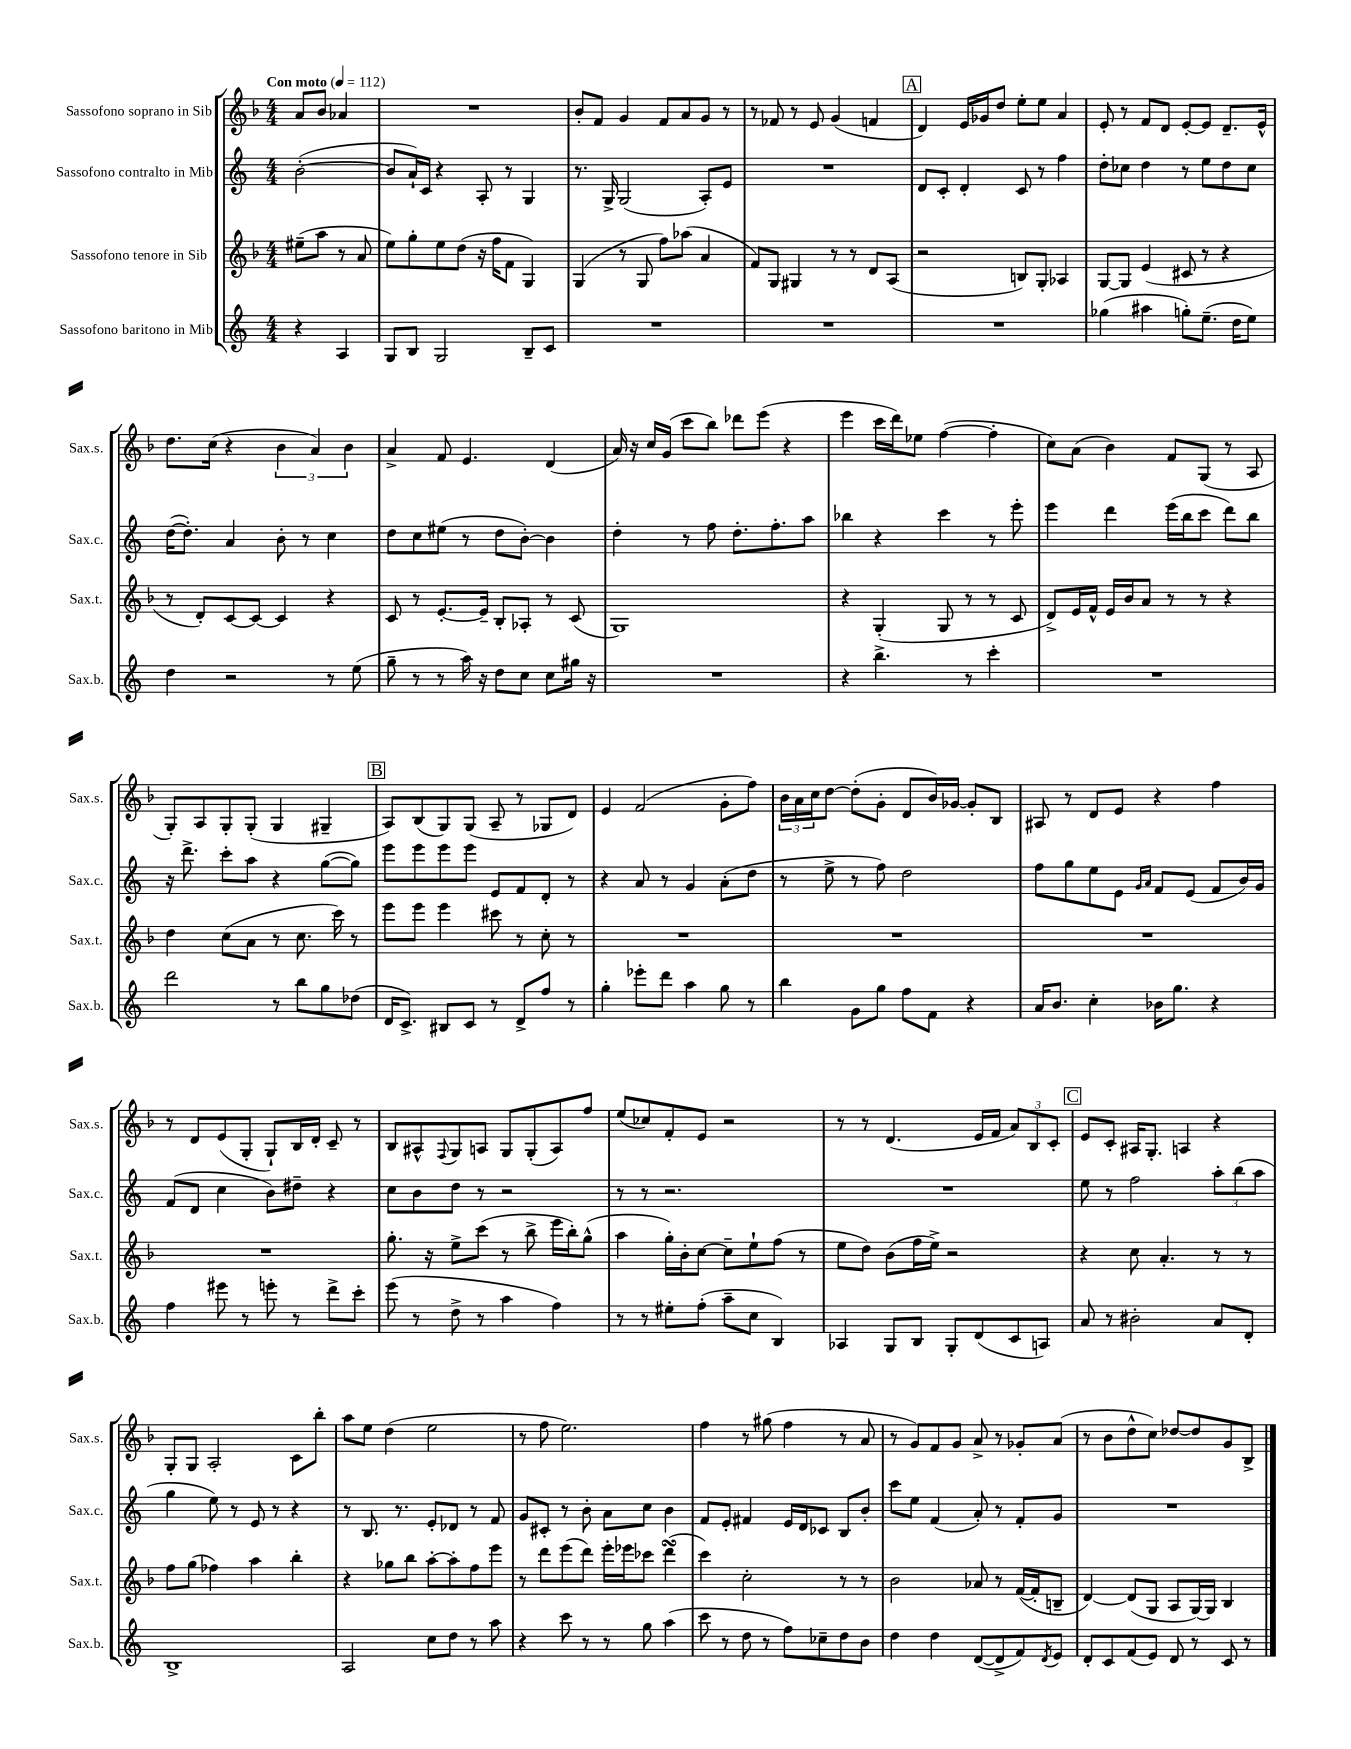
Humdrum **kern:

**kern	**kern	**kern	**kern
*part4	*part3	*part2	*part1
*staff4	*staff3	*staff2	*staff1
*I"Sassofono baritono in Mib	*I"Sassofono tenore in Sib	*I"Sassofono contralto in Mib	*I"Sassofono soprano in Sib
*I'Sax.b.	*I'Sax.t.	*I'Sax.c.	*I'Sax.s.
*clefG2	*clefG2	*clefG2	*clefG2
*k[]	*k[b-]	*k[]	*k[b-]
*M4/4	*M4/4	*M4/4	*M4/4
*MM112	*MM112	*MM112	*MM112
=	=	=	=
!	!	!	!LO:TX:a:B:t=Con moto
4r	(8ee#X~\L	([2b'\	8a/L
.	8aa\J	.	8b-/J
4A/	8r	.	4a-X/
.	8a/	.	.
=1	=1	=1	=1
8G/L	8ee\L)	8b/L]	1r
8B/J	8gg'\	16a`/L)	.
.	.	16c/JJ	.
2G/	8ee\	4r	.
.	(8dd\J	.	.
.	16r	8A'/	.
.	16ff\KL	.	.
.	8f\J	8r	.
8B~/L	4G/)	4G/	.
8c/J	.	.	.
=2	=2	=2	=2
1r	(4G/	8.r	8b-'/L
.	.	.	8f/J
.	.	16G^/	.
.	8r	(2G/	4g/
.	8G/	.	.
.	8ff\L)	.	8f/L
.	(8aa-X\J	.	8a/
.	4a/	8A'/L)	8g/J
.	.	8e/J	8r
=3	=3	=3	=3
1r	8f/L)	1r	8r
.	8G/J	.	8f-X/
.	4G#X/	.	8r
.	.	.	8e/
.	8r	.	(4g/
.	8r	.	.
.	8d/L	.	4fn/
.	(8A/J	.	.
!!LO:REH:place=s1:t=A
=4	=4	=4	=4
1r	2r	8d/L	4d/)
.	.	8c'/J	.
.	.	4d'/	16e/LL
.	.	.	16g-X/J
.	.	.	8dd/J
.	8Bn/L)	8c/	8ee'\L
.	8G'/J	8r	8ee\J
.	4A-X/	4ff\	4a/
=5	=5	=5	=5
(4gg-X\	[8G/L	8dd'\L	8e'/
.	8G/J]	8cc-X\J	8r
4aa#X\	(4e/	4dd\	8f/L
.	.	.	8d/J
8ggn'\L)	8c#X/	8r	[8e'/L
(8.ee~\J	8r	8ee\L	8e/J]
.	4r	8dd\	8.d~/L
16dd\KL	.	.	.
8ee\J)	.	8cc-\J	.
.	.	.	16e^^/Jk
!!LO:LB:g=z
=6	=6	=6	=6
4dd\	8r	([16dd\KL	8.dd\L
.	.	8.dd'\J])	.
.	8d'/L)	.	.
.	.	.	(16cc\Jk
2r	[8c/	4a/	4r
.	8c/J_	.	.
.	4c/]	8b'\	6b-\
.	.	8r	.
.	.	.	6a/)
8r	4r	4cc\	.
.	.	.	6b-\
(8ee\	.	.	.
=7	=7	=7	=7
8gg~\	8c/	8dd\L	4a^/
8r	8r	8cc\	.
8r	[8.e'/L	(8ee#X\J	8f/
16aa\)	.	8r	4.e/
16r	16e~/Jk]	.	.
8dd\L	8B-'/L	8dd\L	.
8cc\J	8A-X'/J	[8b'\J)	.
8cc\L	8r	4b\]	(4d/
16gg#X\Jk	(8c/	.	.
16r	.	.	.
=8	=8	=8	=8
1r	1G)	4dd'\	16a/)
.	.	.	16r
.	.	.	16cc/LL
.	.	.	(16g/JJ
.	.	8r	8ccc\L
.	.	8ff\	8bb-\J)
.	.	8.dd'\L	8ddd-X\L
.	.	.	(8eee\J
.	.	8.ff'\	.
.	.	.	4r
.	.	8aa\J	.
=9	=9	=9	=9
4r	4r	4bb-X\	4eee\
4.bb^\	(4G'/	4r	16ccc\LL
.	.	.	16ddd\J)
.	.	.	8ee-X\J
.	8G/	4ccc\	([4ff\
8r	8r	.	.
4ccc'\	8r	8r	4ff'\]
.	8c/	8eee'\	.
=10	=10	=10	=10
1r	8d^/L)	4eee\	8cc\L)
.	16e/L	.	(8a\J
.	16f^^/JJ	.	.
.	16e/LL	4ddd\	4b-\)
.	16b-/J	.	.
.	8a/J	.	.
.	8r	(16eee\LL	8f/L
.	.	16bb\J	.
.	8r	8ccc\J	(8G/J
.	4r	8ddd\L)	8r
.	.	8bb\J	8A/
!!LO:LB:g=z
=11	=11	=11	=11
2ddd\	4dd\	16r	8G'/L)
.	.	8.ddd^\	.
.	.	.	8A/
.	(8cc\L	8ccc'\L	8G'/
.	8a\J	8aa\J	(8G'/J
8r	8r	4r	4G/
8bb\L	8.cc\	.	.
8gg\	.	([8gg\L	4G#X~/
.	16ccc\)	.	.
(8dd-X\J	8r	8gg\J])	.
!!LO:REH:place=s1:t=B
=12	=12	=12	=12
16d/KL	8eee\L	8eee\L	8A/L)
8.c^/J)	.	.	.
.	8eee\J	8eee\	(8B-/
8B#X/L	4eee\	8eee\	8G/)
8c/J	.	8eee\J	(8G/J
8r	8ccc#X\	8e/L	8A~/
8d^/L	8r	8f/	8r
8ff/J	8cc'\	8d'/J	8G-X/L
8r	8r	8r	8d/J)
=13	=13	=13	=13
4gg'\	1r	4r	4e/
8eee-X'\L	.	8a/	(2f/
8ddd\J	.	8r	.
4aa\	.	4g/	.
8gg\	.	(8a'\L	8g'\L
8r	.	8dd\J	8ff\J)
=14	=14	=14	=14
4bb\	1r	8r	24b-\LL
.	.	.	24a\
.	.	.	24cc\J
.	.	8ee^\	[8dd\J
8g\L	.	8r	(8dd'\L]
8gg\J	.	8ff\)	8g'\J
8ff\L	.	2dd\	8d/L
8f\J	.	.	16b-/L)
.	.	.	[16g-X/JJ
4r	.	.	8g-'/L]
.	.	.	8B-/J
=15	=15	=15	=15
16a/KL	1r	8ff\L	8A#X/
8.b/J	.	.	.
.	.	8gg\	8r
4cc'\	.	8ee\	8d/L
.	.	8e\J	8e/J
.	.	16qqg/LL	.
.	.	16qqa/JJ	.
16b-X\KL	.	8f/L	4r
8.gg\J	.	.	.
.	.	(8e/J	.
4r	.	8f/L	4ff\
.	.	16b/L)	.
.	.	16g/JJ	.
!!LO:LB:g=z
=16	=16	=16	=16
4ff\	1r	(8f/L	8r
.	.	8d/J	8d/L
8eee#X\	.	4cc\	(8e/
8r	.	.	8G'/J
8eeen'\	.	8b\L)	8G`/L)
8r	.	8dd#X~\J	16B-/L
.	.	.	16d'/JJ
8ddd^\L	.	4r	8c~/
8ccc'\J	.	.	8r
=17	=17	=17	=17
(8eee\	8.gg'\	8cc\L	8B-/L
8r	.	8b\	8A#X^^/
.	16r	.	.
.	.	.	8qqF/
8dd^\	8ee^\L	8dd\J	8G/
8r	(8ccc\J	8r	8An/J
4aa\	8r	2r	8G/L
.	8bb-^\	.	(8G'/
4ff\)	16eee\LL	.	8A/)
.	16bb-'\J)	.	.
.	(8gg^^\J	.	8ff/J
=18	=18	=18	=18
8r	4aa\	8r	(8ee/L
8r	.	8r	8cc-X/)
8ee#X'\L	16gg'\LL)	2.r	8f'/
.	16b-'\J	.	.
(8ff'\J	[8cc\J	.	8e/J
8aa~\L	8cc~\L]	.	2r
8cc\J	8ee`\	.	.
4B/)	(8ff\J	.	.
.	8r	.	.
=19	=19	=19	=19
4A-X/	8ee\L	1r	8r
.	8dd\J)	.	8r
8G/L	(8b-\L	.	(4.d/
8B/J	16ff\L	.	.
.	16ee^\JJ)	.	.
8G'/L	2r	.	.
(8d/	.	.	16e/LL
.	.	.	16f/JJ
8c/	.	.	12a/L)
.	.	.	12B-/
8An/J)	.	.	.
.	.	.	12c'/J
!!LO:REH:place=s1:t=C
=20	=20	=20	=20
8a/	4r	8ee\	8e/L
8r	.	8r	8c'/J
2b#X'\	8cc\	2ff\	16A#X/KL
.	.	.	8.G'/J
.	4.a'/	.	.
.	.	.	4An/
8a/L	8r	12aa'\L	4r
.	.	(12bb\	.
8d'/J	8r	.	.
.	.	12aa\J	.
!!LO:LB:g=z
=21	=21	=21	=21
1B^	8ff\L	4gg\	8G'/L
.	(8gg\J	.	8G/J
.	4ff-X\)	8ee\)	2A'/
.	.	8r	.
.	4aa\	8e/	.
.	.	8r	.
.	4bb-'\	4r	8c\L
.	.	.	8bb-'\J
=22	=22	=22	=22
2A/	4r	8r	8aa\L
.	.	8.B/	8ee\J
.	8gg-X\L	.	(4dd\
.	.	8.r	.
.	8bb-\J	.	.
8cc\L	[8aa'\L	8e'/L	2ee\
8dd\J	8aa'\]	8d-X/J	.
8r	8ff\	8r	.
8aa\	8eee\J	8f/	.
=23	=23	=23	=23
4r	8r	8g/L	8r
.	8ddd\L	8c#X'/J	8ff\
8ccc\	(8eee\	8r	2.ee\)
8r	8ddd\J)	8b'\	.
8r	16eee'\LL	8a\L	.
.	16eee-X\J	.	.
8gg\	8ccc-X\J	8cc\J	.
(4aa\	(4dddsSSS\	4b\	.
=24	=24	=24	=24
8ccc\	4ccc\)	8f/L	4ff\
8r	.	8e'/J	.
8dd\	2cc'\	4f#X/	8r
8r	.	.	(8gg#X\
8ff\L)	.	16e/LL	4ff\
.	.	16d/J	.
8cc-X~\	.	8c-X/J	.
8dd\	8r	8B/L	8r
8b\J	8r	8b'/J	8a/
=25	=25	=25	=25
4dd\	2b-\	8ccc\L	8r
.	.	8ee\J	8g/L)
4dd\	.	(4f/	8f/
.	.	.	8g/J
([8d/L	8a-X/	8a'/)	8a^/
8d^/]	8r	8r	8r
8f/)	([16f/LL	8f'/L	8g-X'/L
.	16f'/J]	.	.
8qd/	.	.	.
8e/J	8Bn~/J	8g/J	(8a/J
=26	=26	=26	=26
8d'/L	[4d/)	1r	8r
8c/	.	.	8b-\L
(8f/	(8d/L]	.	8dd^^\
8e/J)	8G/J	.	8cc\J)
8d/	8A/L	.	[8dd-X/L
8r	[16G/L)	.	8dd-/]
.	16G/JJ]	.	.
8c/	4B-/	.	8g/
8r	.	.	8B-^/J
==	==	==	==
*-	*-	*-	*-
